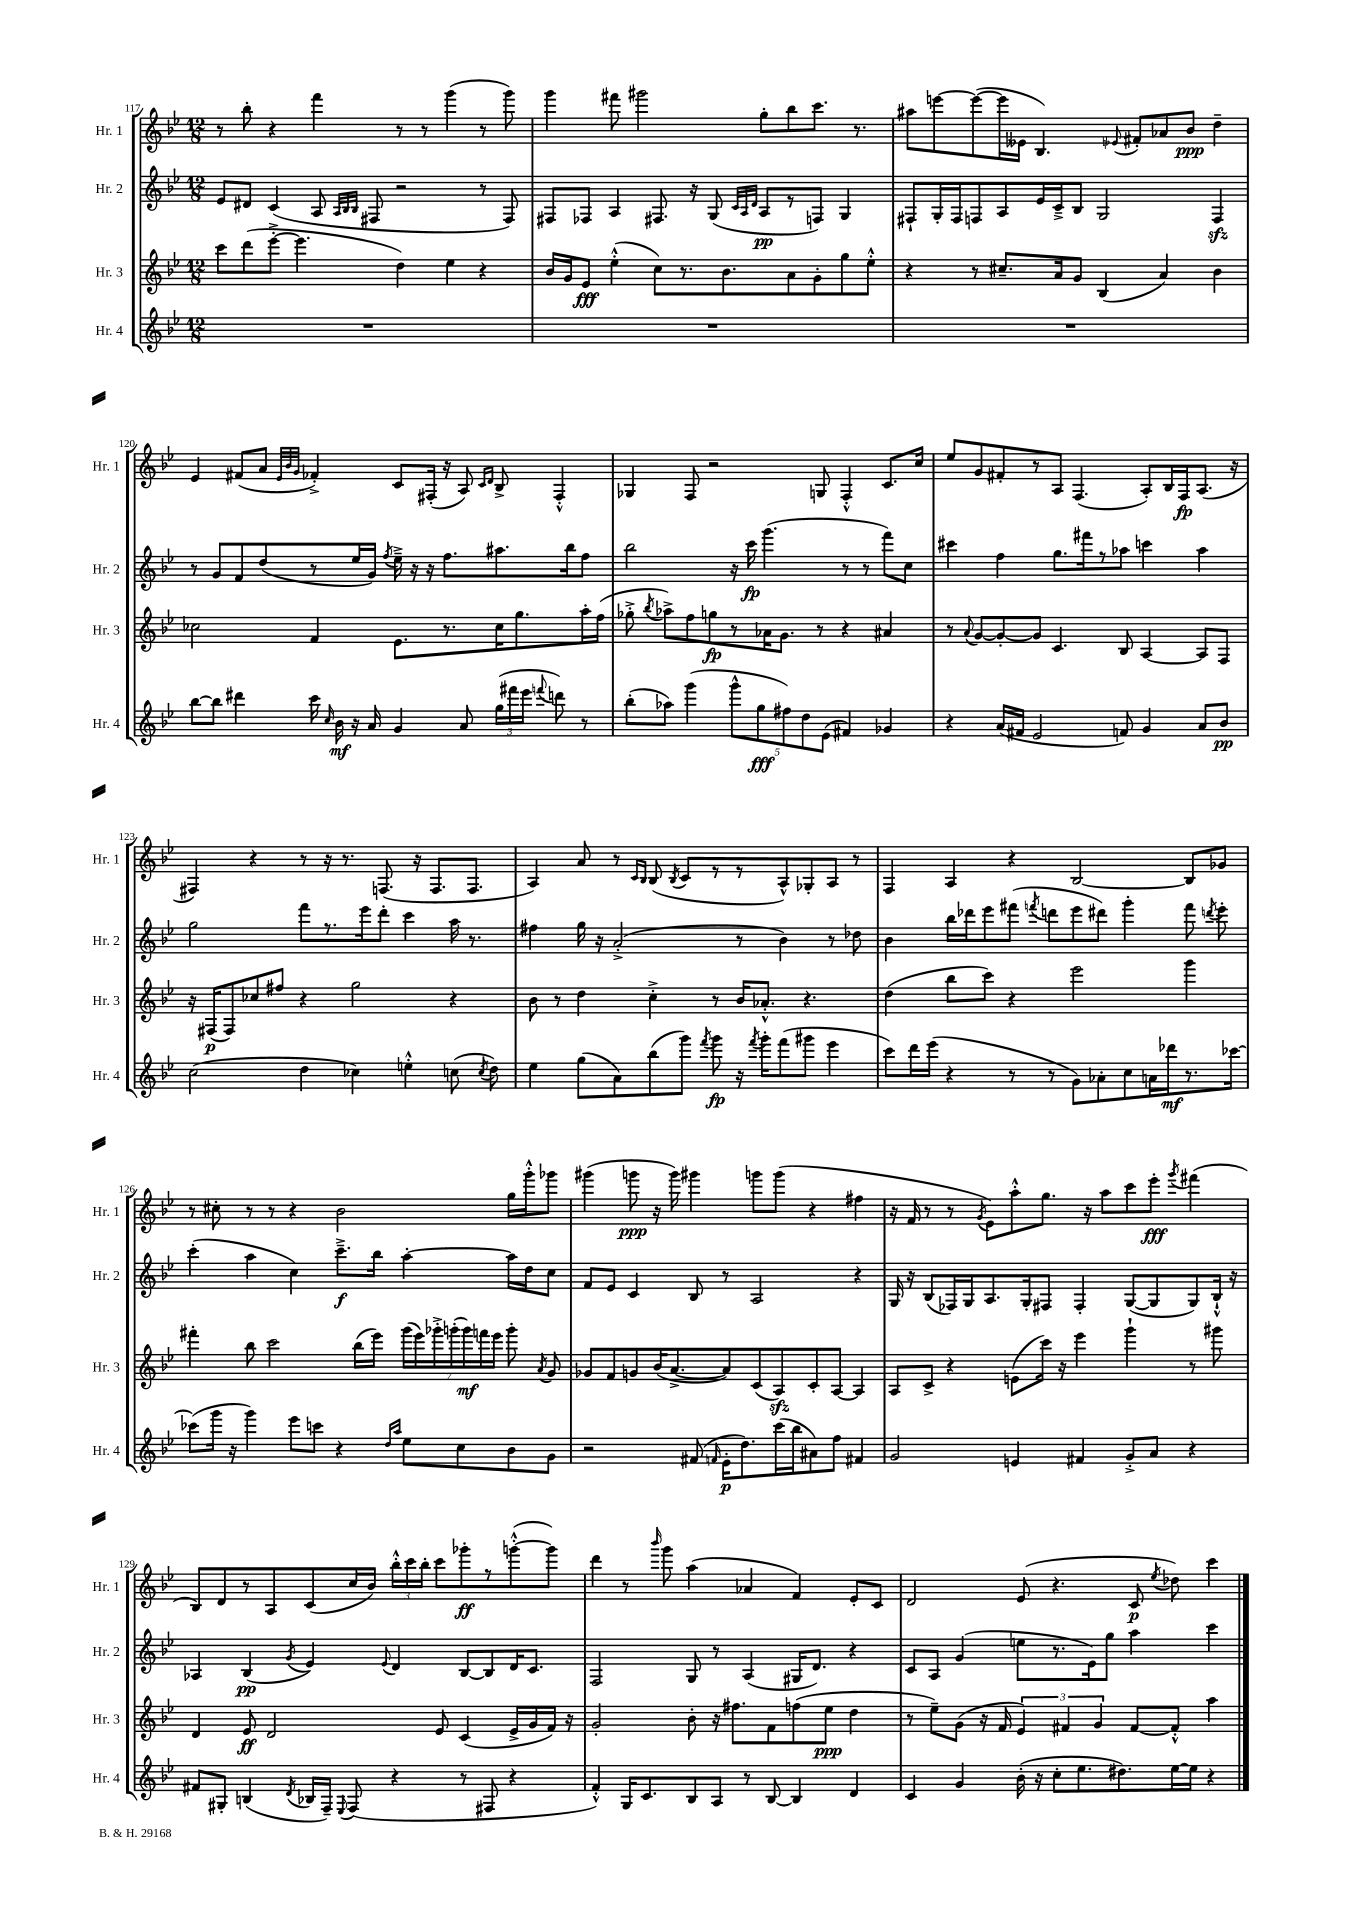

**kern	**kern	**kern	**kern
*staff4	*staff3	*staff2	*staff1
*clefG2	*clefG2	*clefG2	*clefG2
*k[b-e-]	*k[b-e-]	*k[b-e-]	*k[b-e-]
*M12/8	*M12/8	*M12/8	*M12/8
1.r	8ccc\L	8e-/L	8r
.	(8ddd\	8d#/J	8bb-'\
.	[8eee-'^\J	(4c/	4r
.	4.eee-\]	.	.
.	.	8A/	4fff\
.	.	32qqA/LLL	.
.	.	32qqB-/	.
.	.	32qqB-/JJJ	.
.	.	8F#/	.
.	4dd\)	2r	8r
.	.	.	8r
.	4ee-\	.	(4ggg\
.	4r	8r	8r
.	.	8F#/)	8ggg\)
=	=	=	=
1.r	16b-/LL	8F#/L	4ggg\
.	16g/J	.	.
.	8e-/J	8F-/J	.
.	(4ee-'^^\	4A/	8fff#\
.	.	.	2ggg#\
.	8cc\L)	8.F#/	.
.	8.r	.	.
.	.	16r	.
.	.	(8G/	.
.	8.b-\	.	.
.	.	32qqc/LLL	.
.	.	32qqA/	.
.	.	32qqd/JJJ	.
.	.	8A/L	8gg'\L
.	8a\	8r	8bb-\
.	8g'\	8F/J)	8.ccc\J
.	8gg\	4G/	.
.	.	.	8.r
.	8ee-'^^\J	.	.
=	=	=	=
1.r	4r	8F#`/L	8aa#\L
.	.	16G'/L	[8eee\
.	.	16F#/J	.
.	8r	8F/	(8eee\_
.	8.cc#~/L	8A/	16eee\]L
.	.	.	16e--\JJ
.	.	16e-/L	4.B-/)
.	16a/k	16c~^/J	.
.	8g/J	8B-/J	.
.	(4B-/	2G/	.
.	.	.	8qqe-/
.	.	.	8f#'/L
.	4a/)	.	8a-/
.	.	.	8b-/J
.	4b-\	4F/	4dd~\
=	=	=	=
[8bb-\L	2cc-\	8r	4e-/
8bb-\]J	.	8g/L	.
4ddd#\	.	8f/	(8f#/L
.	.	(8dd/	8a/J
.	.	.	32qqe-/LLL
.	.	.	32qqb-/
.	.	.	32qqg/JJJ
16ccc\	4f/	8r	4f-'^/)
16qqcc/	.	.	.
16b-\	.	.	.
16r	.	16ee-/L	.
16a/	.	16g/JJ)	.
.	.	8qff/	.
4g/	8.e-\L	16ee-~^\	8c/L
.	.	16r	.
.	.	16r	(16F#'/Jk
.	8.r	8.ff\L	16r
8a/	.	.	8A/)
.	.	.	16qqc/LL
.	.	.	16qqd/JJ
(24gg\LL	16cc-\K	8.aa#\	8B-^/
24fff#\	.	.	.
.	8.gg\	.	.
24eee-\JJ	.	.	.
8qqfff/	.	.	.
8ddd\)	.	.	4F#'^^/
.	.	16bb-\k	.
8r	16aa'\L	8ff\J	.
.	(16ff\JJ	.	.
=	=	=	=
(8bb-'\L	8gg-'^\	2bb-\	4G-/
.	8qbb-/	.	.
8aa-\J)	8aa-^\L)	.	.
(4ggg\	8ff\	.	8F/
.	8gg\	.	2r
10ggg^^\L	8r	16r	.
.	.	16ccc\	.
10gg\	.	.	.
.	16a-\K	(4.ggg\	.
.	8.g\J	.	.
10ff#\)	.	.	.
10dd\	.	.	.
.	8r	.	8G/
(10e-\J	.	.	.
4f#/)	4r	8r	4F'^^/
.	.	8r	.
4g-/	4a#/	8fff\L)	8.c/L
.	.	8cc\J	.
.	.	.	16cc/Jk
=	=	=	=
4r	8r	4ccc#\	8ee-/L
.	8qqa/	.	.
.	[8g/L	.	8g/
(16a/LL	8g'/_	4ff\	8f#'/
16f#/JJ	.	.	.
2e-/	8g/]J	.	8r
.	4.c/	8.gg\L	8A/J
.	.	.	(4.F/
.	.	16fff#\k	.
.	.	8r	.
8f/)	8B-/	8aa-\J	.
4g/	[4A/	4ccc\	8A'/L)
.	.	.	16B-/L
.	.	.	16F/J
8a/L	8A/]L	4aa-\	(8.A/J
8b-/J	8F/J	.	.
.	.	.	16r
=	=	=	=
(2cc\	16r	2gg\	4F#/)
.	(16F#/LK	.	.
.	8F#/)	.	.
.	8cc-/	.	4r
.	8ff#/J	.	.
4dd\	4r	8fff\L	8r
.	.	8.r	16r
.	.	.	8.r
4cc-\)	2gg\	.	.
.	.	16eee-\k	.
.	.	8ddd'\J	(8.F/
4ee'^^\	.	4ccc\	.
.	.	.	16r
.	.	.	8.F/L
(8cc\	4r	16aa\	.
.	.	8.r	8.F/J
8qcc/	.	.	.
8dd\)	.	.	.
=	=	=	=
4ee-\	8b-\	4ff#\	4A/)
.	8r	.	.
(8gg\L	4dd\	16gg\	8a/
.	.	16r	.
8a\)	.	(2a'^/	8r
.	.	.	16qqc/LL
.	.	.	16qqB-/JJ
(8bb-\	4cc'^\	.	(8B-/
.	.	.	8qB-/
8ggg\J)	.	.	8c/L
8qfff/	.	.	.
8ggg\	8r	.	8r
16r	16b-/LK	8r	8r
8qfff/	.	.	.
16ggg'\LK	8.a-'^^/J	.	.
(8fff\	.	4b-\)	8A^^/)
8ggg#\J	4.r	.	8G-'/
4eee-\	.	8r	8A/J
.	.	8dd-\	8r
=	=	=	=
8ccc\L)	(4dd\	4b-\	4F/
16ddd\L	.	.	.
(16eee-\JJ	.	.	.
4r	8bb-\L	16bb-\LL	4A/
.	.	16ddd-\J	.
.	8ccc\J)	8eee-\	.
8r	4r	(8fff#\J	4r
.	.	8qfff/	.
8r	.	8ddd\L	.
8g\L)	2eee-\	8eee-\	[2B-/
8a-'\	.	8ddd#\J)	.
8cc\	.	4ggg'\	.
16a\L	.	.	.
16ddd-\J	.	.	.
8.r	4ggg\	8fff\	8B-/]L
.	.	8qddd/	.
.	.	8eee-'\	8g-/J
[16ccc-\Jk	.	.	.
=	=	=	=
(8ccc-\]L	4fff#'\	(4ccc'\	8r
16ggg\Jk	.	.	8cc#'\
16r	.	.	.
4ggg\)	8bb-\	4aa\	8r
.	2ccc\	.	8r
8eee-\L	.	4cc\)	4r
8ccc\J	.	.	.
4r	.	8.ccc~^\L	2b-\
.	(16bb-\LL	.	.
.	16eee-\JJ)	16bb-\Jk	.
16qqdd/LL	.	.	.
16qqaa/JJ	.	.	.
8ee-\L	(28ggg\LL	[4aa'\	.
.	28eee-\)	.	.
.	28ggg-'^\	.	.
.	(28ggg'\	.	.
8cc\	.	.	.
.	28ggg\)	.	.
.	28fff\	.	.
.	28eee-\JJ	.	.
8b-\	8ggg'\	16aa\]LL	16gg\LL
.	.	16dd\J	16ggg'^^\J
.	8qa/	.	.
8g\J	8g/	8cc\J	8ggg-\J
=	=	=	=
2r	8g-/L	8f/L	(4ggg#\
.	8f/	8e-/J	.
.	8g/	4c/	8ggg\
.	(16b-/K	.	16r
.	[8.a^/	.	16ggg\)
(8f#/	.	8B-/	4ggg#\
16qqf/	.	.	.
16e-'\LK	8a/])	8r	.
8.dd\)	.	.	.
.	(8c/	2A/	8ggg\L
(16ccc\L	8A/)	.	(8ggg\J
16bb-\J	.	.	.
8a#\)	8c'/	.	4r
8ff\J	[8A/J	.	.
4f#/	4A/]	4r	4ff#\
=	=	=	=
2g/	8A/L	16G/	16r
.	.	16r	16f/
.	8c^/J	(8B-/L	8r
.	4r	16F-/L)	8r
.	.	16G/J	.
.	.	.	8qg/
.	.	8.A/	8e-\L)
4e/	(8e\L	.	8aa'^^\
.	.	16G'/k	.
.	16ccc\Jk)	8F#/J	8.gg\J
.	16r	.	.
4f#/	4eee-\	4F#'/	.
.	.	.	16r
.	.	.	8aa\L
8g'^/L	4ggg`\	([8G/L	8ccc\
8a/J	.	8G/]	8eee-'\J
.	.	.	8qggg/
4r	8r	8G/)	(4fff#\
.	8ggg#\	16B-`^^/Jk	.
.	.	16r	.
=	=	=	=
8f#/L	4d/	4A-/	8B-/L)
8G#'/J	.	.	8d/
(4B/	8e-/	(4B-/	8r
.	2d/	.	8A/
8qd/	.	8qg/	.
16B-/LL	.	4e-/)	(8c/
16F~/JJ)	.	.	.
8qqE-/	.	.	.
(8F/	.	.	16cc/L
.	.	.	16b-/JJ)
.	.	8qqe-/	.
4r	.	4d/	24bb-'^^\LL
.	.	.	24ccc\
.	.	.	24bb-'\JJ
.	8e-/	.	8ccc\L
8r	(4c/	[8B-/L	8ggg-'\
8F#/	.	8B-/]	8r
4r	16e-^/LL	16d/K	([8ggg'^^\
.	16g/	8.c/J	.
.	16f/JJ)	.	8ggg\]J)
.	16r	.	.
=	=	=	=
4f'^^/)	2g'/	2F/	4ddd\
16G/LK	.	.	8r
8.c/	.	.	.
.	.	.	16qqbbb-/
.	.	.	8ggg\
8B-/	8b-'\	8G/	(4aa\
8A/J	16r	8r	.
.	8.ff#\L	.	.
8r	.	(4A/	4a-/
[8B-/	8f\	.	.
4B-/]	(8ff\	16G#/LK	4f/)
.	.	8.d/J)	.
.	8ee-\J	.	.
4d/	4dd\	4r	8e-'/L
.	.	.	8c/J
=	=	=	=
4c/	8r	8c/L	2d/
.	8ee-~\L)	8A/J	.
4g/	(8g\J	(4g/	.
.	16r	.	.
.	16f/	.	.
(16b-'\	6e-/)	8ee\L	(8e-/
16r	.	.	.
8cc'\L	.	8.r	4.r
.	6f#/	.	.
8.ee-\	.	.	.
.	.	16e-\k)	.
.	6g/	.	.
.	.	8gg\J	.
8.dd#\)	.	.	.
.	[8f#/L	4aa\	8c/
.	.	.	8qee-/
[16ee-\L	8f#'^^/]J	.	8dd-\)
16ee-\]JJ	.	.	.
4r	4aa\	4ccc\	4ccc\
==	==	==	==
*-	*-	*-	*-
